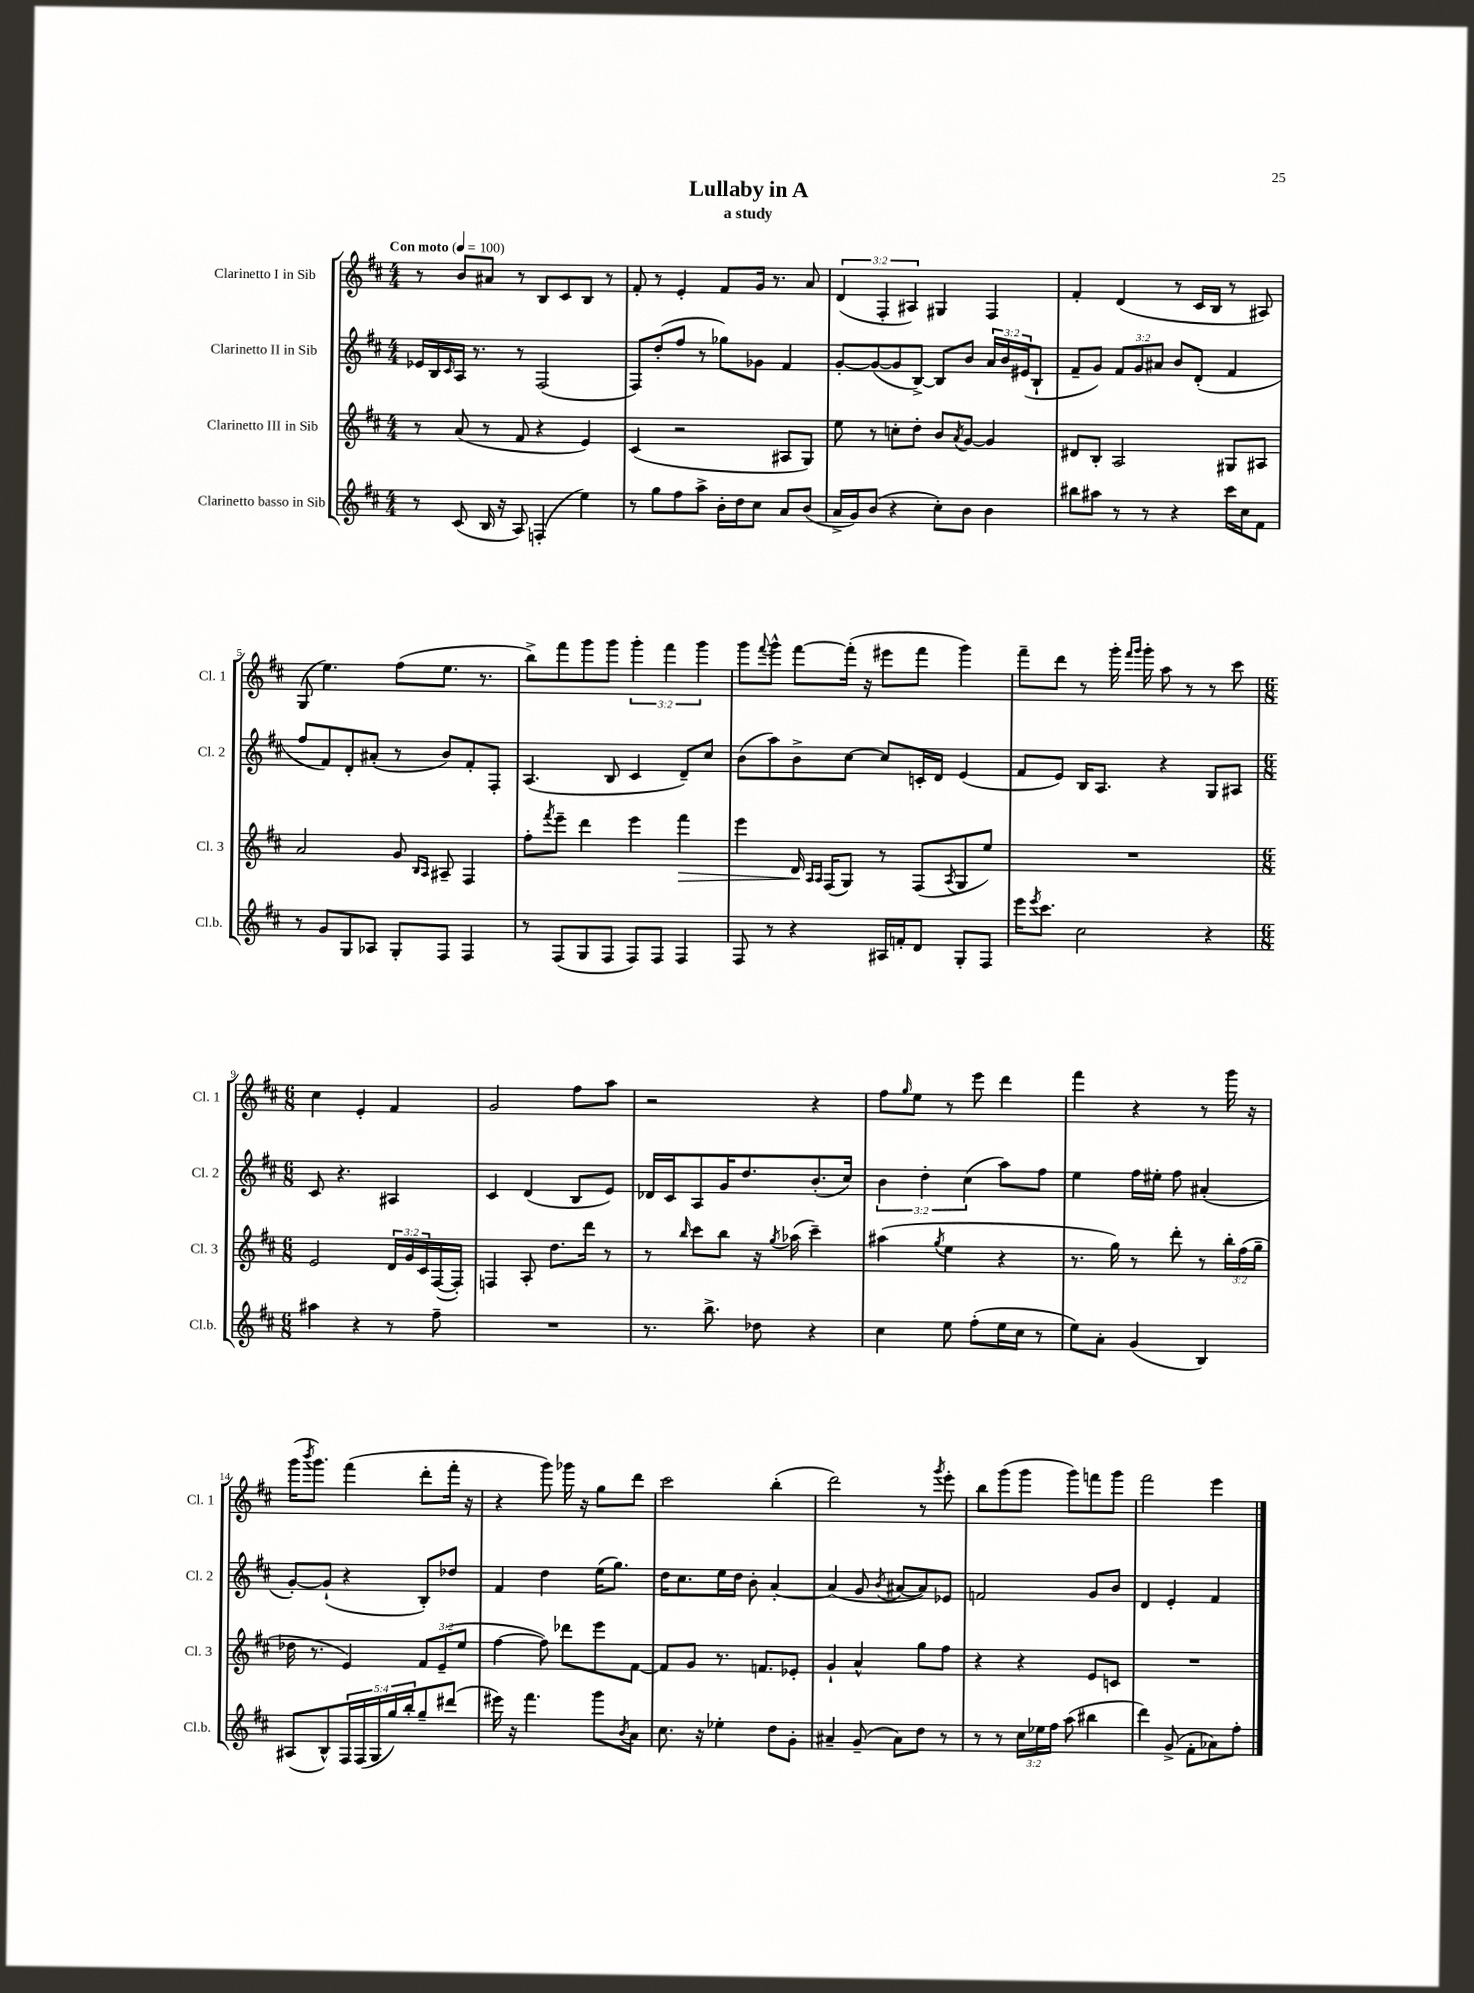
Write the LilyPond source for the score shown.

\header { title = "Lullaby in A" subtitle = "a study" }
<<
\new StaffGroup <<
\new Staff = "s0" \with { instrumentName = "Clarinetto I in Sib" shortInstrumentName = "Cl. 1" } {
    \clef treble \key d \major \numericTimeSignature \time 4/4 \override Staff.TupletNumber.text = #tuplet-number::calc-fraction-text \tempo "Con moto" 4 = 100
    r8 b'8 ais'8 r8 b8 cis'8 b8 r8 |
    fis'8-. r8 e'4-. fis'8 g'16 r8. a'8 |
    \tuplet 3/2 { d'4( fis4-. ais4) } gis4 fis4 |
    fis'4-. d'4( r8 cis'16 b16 r8 ais8) |
    g8( e''4.) fis''8( e''8. r8. |
    b''8->) fis'''8 g'''8 g'''8 \tuplet 3/2 { g'''4-. fis'''4 g'''4 } |
    g'''8 \appoggiatura { fis'''8 } g'''8-^ fis'''8~ fis'''16-.( r16 eis'''8 fis'''8 g'''4) |
    fis'''8-- d'''8 r8 g'''16-. \grace { fis'''16 g'''16 } g'''16-. a''8 r8 r8 cis'''8 |
    \numericTimeSignature \time 6/8 cis''4 e'4-. fis'4 |
    g'2 fis''8 a''8 |
    r2 r4 |
    fis''8 \grace { g''16 } e''8 r8 e'''8 d'''4 |
    fis'''4 r4 r8 g'''16 r16 |
    g'''16( \acciaccatura { b'''8 } g'''8.) fis'''4( d'''8-. fis'''16-. r16 |
    r4 g'''8) ges'''16 r16 g''8 d'''8 |
    cis'''2 b''4-.( |
    d'''2) r8 \acciaccatura { g'''8 } e'''8-. |
    b''8 g'''8( g'''8 g'''8) f'''8 g'''8 |
    fis'''2 e'''4 \bar "|." |
}
\new Staff = "s1" \with { instrumentName = "Clarinetto II in Sib" shortInstrumentName = "Cl. 2" } {
    \clef treble \key d \major \numericTimeSignature \time 4/4 \override Staff.TupletNumber.text = #tuplet-number::calc-fraction-text
    ees'16 b16 \grace { cis'16 } a16 r8. r8 fis2( |
    fis8) d''8-.( fis''8 r8 ges''8) ges'8 fis'4 |
    g'8~-. g'8~( g'8 b8~->) b8 b'8 \tuplet 3/2 { a'16 b'16 eis'16( } b8-! |
    fis'8-- g'8) \tuplet 3/2 { fis'8 g'8 ais'8 } b'8 d'8-.( fis'4 |
    fis''8 fis'8) d'8-. ais'8-.( r8 b'8) fis'8-. fis8-. |
    a4.( b8 cis'4 d'8--) cis''8 |
    b'8( a''8) b'8-> cis''8~ cis''8 c'16-. d'16 e'4( |
    fis'8 e'8) b16 a8. r4 g8 ais8 |
    \numericTimeSignature \time 6/8 cis'8 r4. ais4 |
    cis'4 d'4( b8 e'8) |
    des'16 cis'16 a8 g'16 d''8. b'8.-.( cis''16) |
    \tuplet 3/2 { b'4 d''4-. cis''4( } a''8) fis''8 |
    e''4 fis''16 eis''16-. fis''8 ais'4-.( |
    g'8~-.) g'8-!( r4 b8-.) des''8 |
    fis'4 d''4 e''16( g''8.) |
    d''16 cis''8. e''16 d''16 b'8-. a'4~-. |
    a'4( g'8 \acciaccatura { b'8 } ais'8~ ais'8) ees'8 |
    f'2 g'8 b'8 |
    d'4 e'4-. fis'4 \bar "|." |
}
\new Staff = "s2" \with { instrumentName = "Clarinetto III in Sib" shortInstrumentName = "Cl. 3" } {
    \clef treble \key d \major \numericTimeSignature \time 4/4 \override Staff.TupletNumber.text = #tuplet-number::calc-fraction-text
    r8 a'8( r8 fis'8 r4 e'4) |
    cis'4( r2 ais8 g8) |
    e''8 r8 c''8-. d''8-. b'8 \acciaccatura { a'8 } g'8~ g'4 |
    dis'8 b8-. a2 gis8 ais8 |
    a'2 g'8 \grace { b16 a16 } ais8-- fis4 |
    fis''8-. \acciaccatura { fis'''8 } e'''8-- d'''4 e'''4 fis'''4\> |
    e'''4 d'16\! \grace { a16 a16 } fis16( g8) r8 fis8( \acciaccatura { a8 } g8 e''8) |
    R1 |
    \numericTimeSignature \time 6/8 e'2 \tuplet 3/2 { d'16 g'16 cis'16 } fis16~( fis16-.) |
    f4 a8-. d''8. d'''16 r8 |
    r8 \grace { b''16 } cis'''8 b''8 r16 \acciaccatura { g''8 } aes''16( cis'''4--) |
    ais''4( \acciaccatura { g''8 } e''4 r4 |
    r8. g''16) r8 d'''8-. r8 \tuplet 3/2 { b''16-. fis''16( g''16-- } |
    des''16 r8. e'4) \tuplet 3/2 { fis'8 e'8--( e''8 } |
    fis''4~ fis''8) des'''8 e'''8 fis'8~ |
    fis'8 g'8 r8. f'8. ees'8-. |
    g'4-! a'4-^ g''8 fis''8 |
    r4 r4 e'8 c'8 |
    R2. \bar "|." |
}
\new Staff = "s3" \with { instrumentName = "Clarinetto basso in Sib" shortInstrumentName = "Cl.b." } {
    \clef treble \key d \major \numericTimeSignature \time 4/4 \override Staff.TupletNumber.text = #tuplet-number::calc-fraction-text
    r8 cis'8( b16 r16 a8) f4-.( e''4) |
    r8 g''8 fis''8 a''8-> b'16-. d''16 cis''8 a'8 b'8( |
    a'16-> g'16) b'8( r4 cis''8-.) b'8 b'4 |
    bis''8 ais''8 r8 r8 r4 cis'''16 cis''16 fis'8 |
    r8 g'8 g8 aes8 g8-. fis8 fis4 |
    r8 fis8( g8 fis8 fis8) fis8 fis4 |
    fis8 r8 r4 ais16 f'16-. d'8 g8-. fis8 |
    e'''16 \acciaccatura { e'''8 } cis'''8. cis''2 r4 |
    \numericTimeSignature \time 6/8 ais''4 r4 r8 fis''8-- |
    R2. |
    r8. b''8.-> des''8 r4 |
    cis''4 e''8 fis''8-.( e''16 cis''16 r8 |
    e''8) a'8-. g'4( b4) |
    ais8( b8-^) \tuplet 5/4 { fis16 fis16( g16 g''16) b''16-. } g''8-- dis'''8( |
    eis'''16) r16 fis'''4. g'''8 \acciaccatura { b'8 } a'8 |
    cis''8. r16 ees''4-. d''8 g'8-. |
    ais'4-- g'8--( ais'8) d''8 r8 |
    r8 r8 \tuplet 3/2 { cis''16 ees''16 fis''16 } a''8( bis''4 |
    d'''4) g'8->( fis'8-. aes'8) fis''8-. \bar "|." |
}
>>
>>
